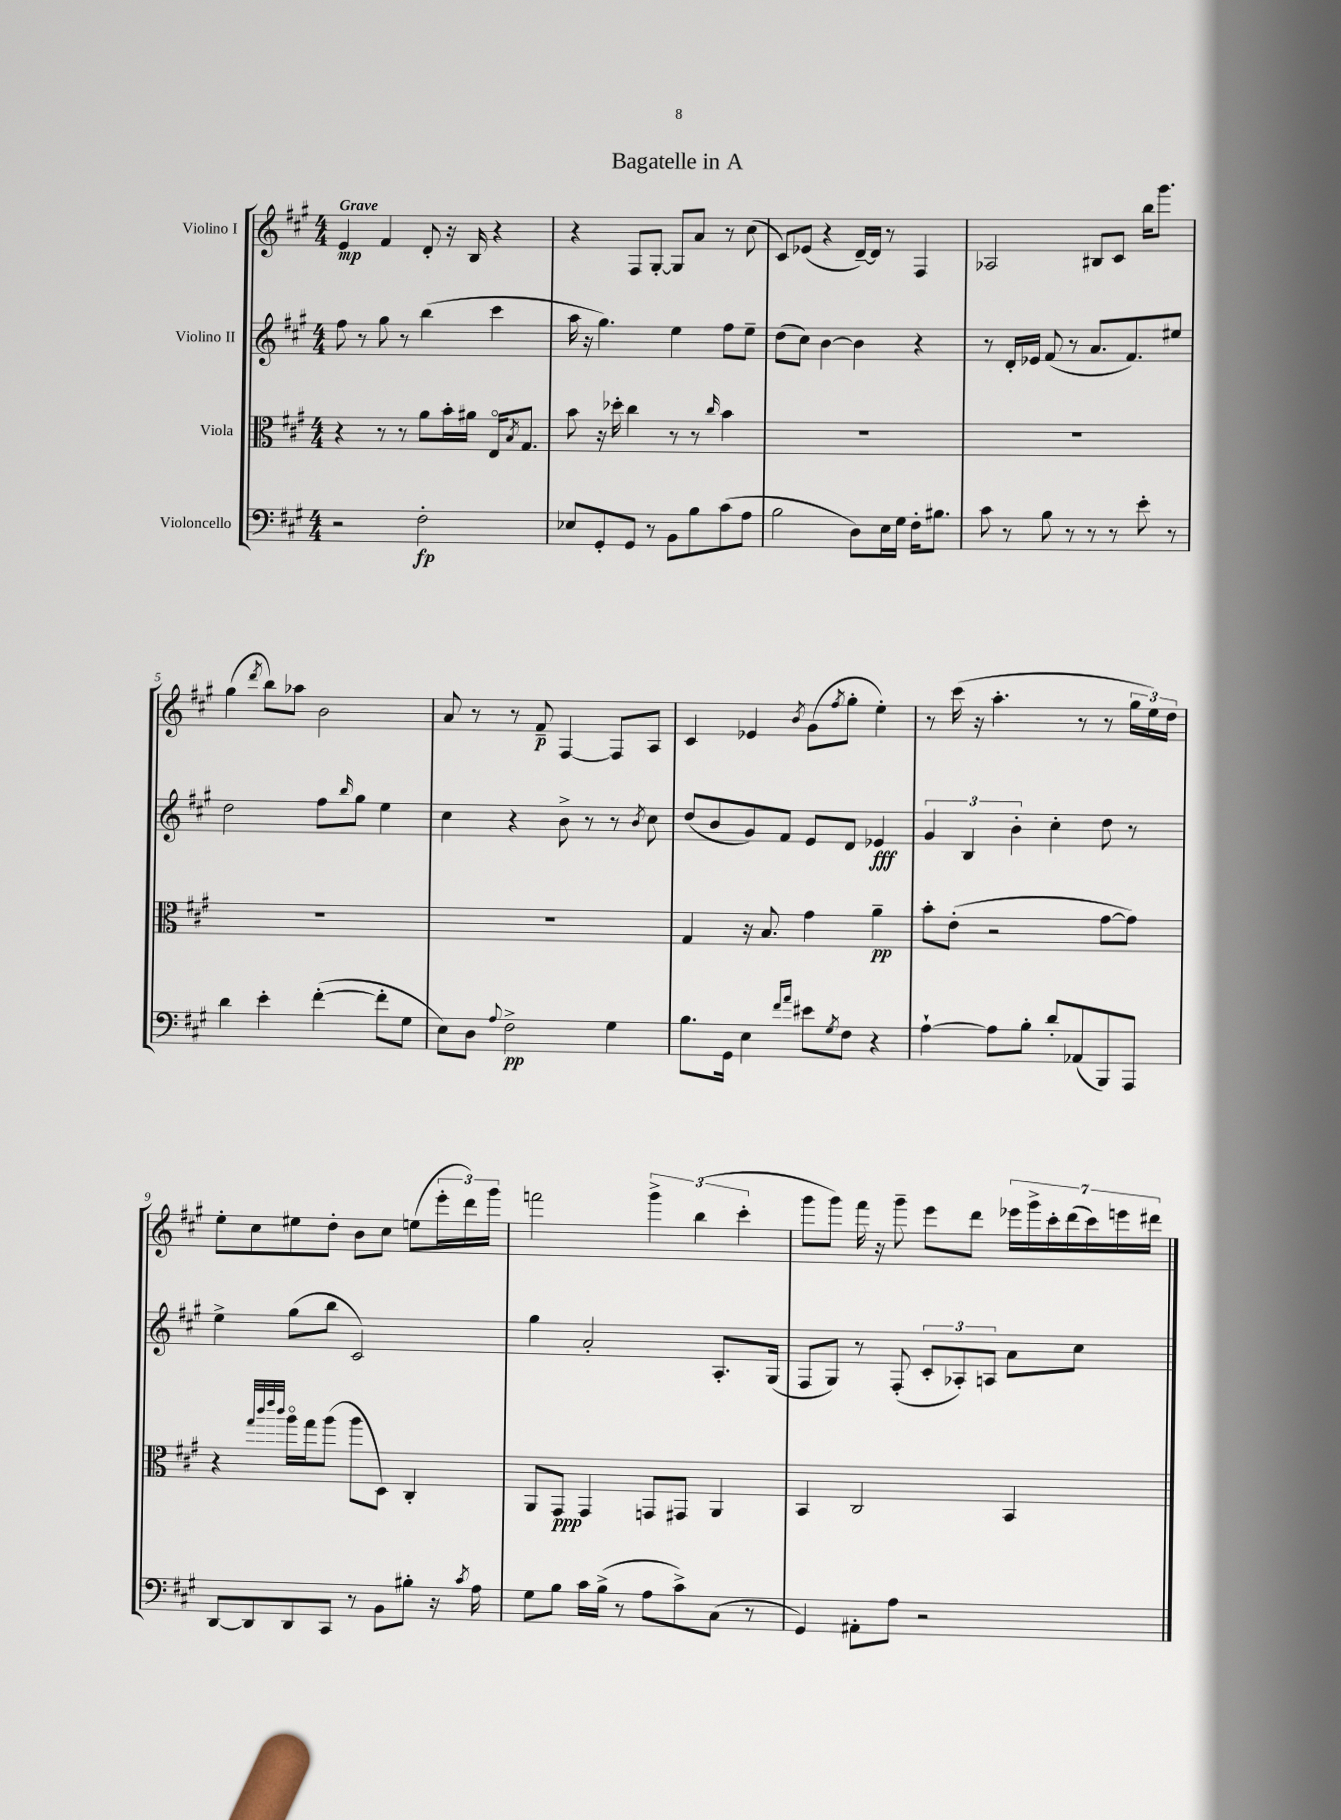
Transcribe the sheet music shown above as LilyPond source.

\header { title = "Bagatelle in A" }
<<
\new StaffGroup <<
\new Staff = "s0" \with { instrumentName = "Violino I" } {
    \clef treble \key a \major \numericTimeSignature \time 4/4 \tempo "Grave"
    e'4\mp fis'4 d'8-. r16 b16 r4 |
    r4 fis8 gis8~-. gis8 a'8 r8 cis''8( |
    cis'8) ees'8( r4 d'16~--) d'16 r8 fis4 |
    aes2 bis8 cis'8 b''16 gis'''8. |
    gis''4( \acciaccatura { d'''8 } b''8) aes''8 b'2 |
    a'8 r8 r8 fis'8--\p fis4~ fis8 a8 |
    cis'4 ees'4 \acciaccatura { b'8 } gis'8( \acciaccatura { fis''8 } gis''8-. e''4-.) |
    r8 cis'''16( r16 a''4.-. r8 r8 \tuplet 3/2 { gis''16 e''16) d''16 } |
    e''8-. cis''8 eis''8 d''8-. b'8 cis''8 e''8( \tuplet 3/2 { e'''16-. d'''16) gis'''16 } |
    f'''2 \tuplet 3/2 { gis'''4-> b''4( cis'''4-. } |
    gis'''8 gis'''8) fis'''16 r16 gis'''8-- e'''8 d'''8 \tuplet 7/4 { ees'''16 gis'''16-> cis'''16-. d'''16( cis'''16) e'''16 dis'''16 } \bar "|." |
}
\new Staff = "s1" \with { instrumentName = "Violino II" } {
    \clef treble \key a \major \numericTimeSignature \time 4/4
    fis''8 r8 gis''8 r8 b''4( cis'''4 |
    a''16 r16 gis''4.) e''4 fis''8 e''8-- |
    d''8( cis''8) b'4~ b'4 r4 |
    r8 d'16-. ees'16 fis'8( r8 a'8. fis'8.) eis''8 |
    d''2 fis''8 \grace { b''16 } gis''8 e''4 |
    cis''4 r4 b'8-> r8 r8 \acciaccatura { b'8 } cis''8 |
    d''8( b'8 gis'8) fis'8 e'8 d'8 ees'4\fff |
    \tuplet 3/2 { gis'4 b4 b'4-. } cis''4-. d''8 r8 |
    e''4-> gis''8( b''8 cis'2) |
    gis''4 a'2-. a8.-. gis16( |
    fis8 gis8) r8 fis8-.( \tuplet 3/2 { cis'8-. aes8-.) a8 } a'8 cis''8 \bar "|." |
}
\new Staff = "s2" \with { instrumentName = "Viola" } {
    \clef alto \key a \major \numericTimeSignature \time 4/4
    r4 r8 r8 a'8 b'16-. ais'16 e16\flageolet \acciaccatura { b8 } gis8. |
    b'8 r16 des''16-. cis''4 r8 r8 \grace { cis''16 } b'4 |
    R1 |
    R1 |
    R1 |
    R1 |
    gis4 r16 b8. gis'4 a'4--\pp |
    b'8-. e'8-.( r2 gis'8~ gis'8) |
    r4 \grace { gis''32 cis'''32 e'''32 cis'''32 } a''16\flageolet gis''16 a''8( a''8 d8) cis4-. |
    a,8 gis,8\ppp gis,4 g,8 gis,8 a,4 |
    b,4 cis2 b,4 \bar "|." |
}
\new Staff = "s3" \with { instrumentName = "Violoncello" } {
    \clef bass \key a \major \numericTimeSignature \time 4/4
    r2 fis2-.\fp |
    ees8 gis,8-. gis,8 r8 b,8 b8 cis'8( a8 |
    b2 d8) e16 gis16 fis16-. bis8. |
    cis'8 r8 b8 r8 r8 r8 e'8-. r8 |
    d'4 e'4-. fis'4~-.( fis'8-. gis8 |
    e8) d8 \appoggiatura { a8 } fis2->\pp gis4 |
    b8. gis,16 e4 \grace { fis'16 a'16 } eis'8 \acciaccatura { gis8 } fis8 r4 |
    a4~-! a8 b8-. d'8-. aes,8( b,,8) a,,8 |
    d,8~ d,8 d,8 cis,8 r8 b,8 bis8-. r16 \acciaccatura { cis'8 } a16 |
    gis8 b8 cis'16 b16->( r8 a8 cis'8->) cis8( r8 |
    gis,4) ais,8-. a8 r2 \bar "|." |
}
>>
>>
